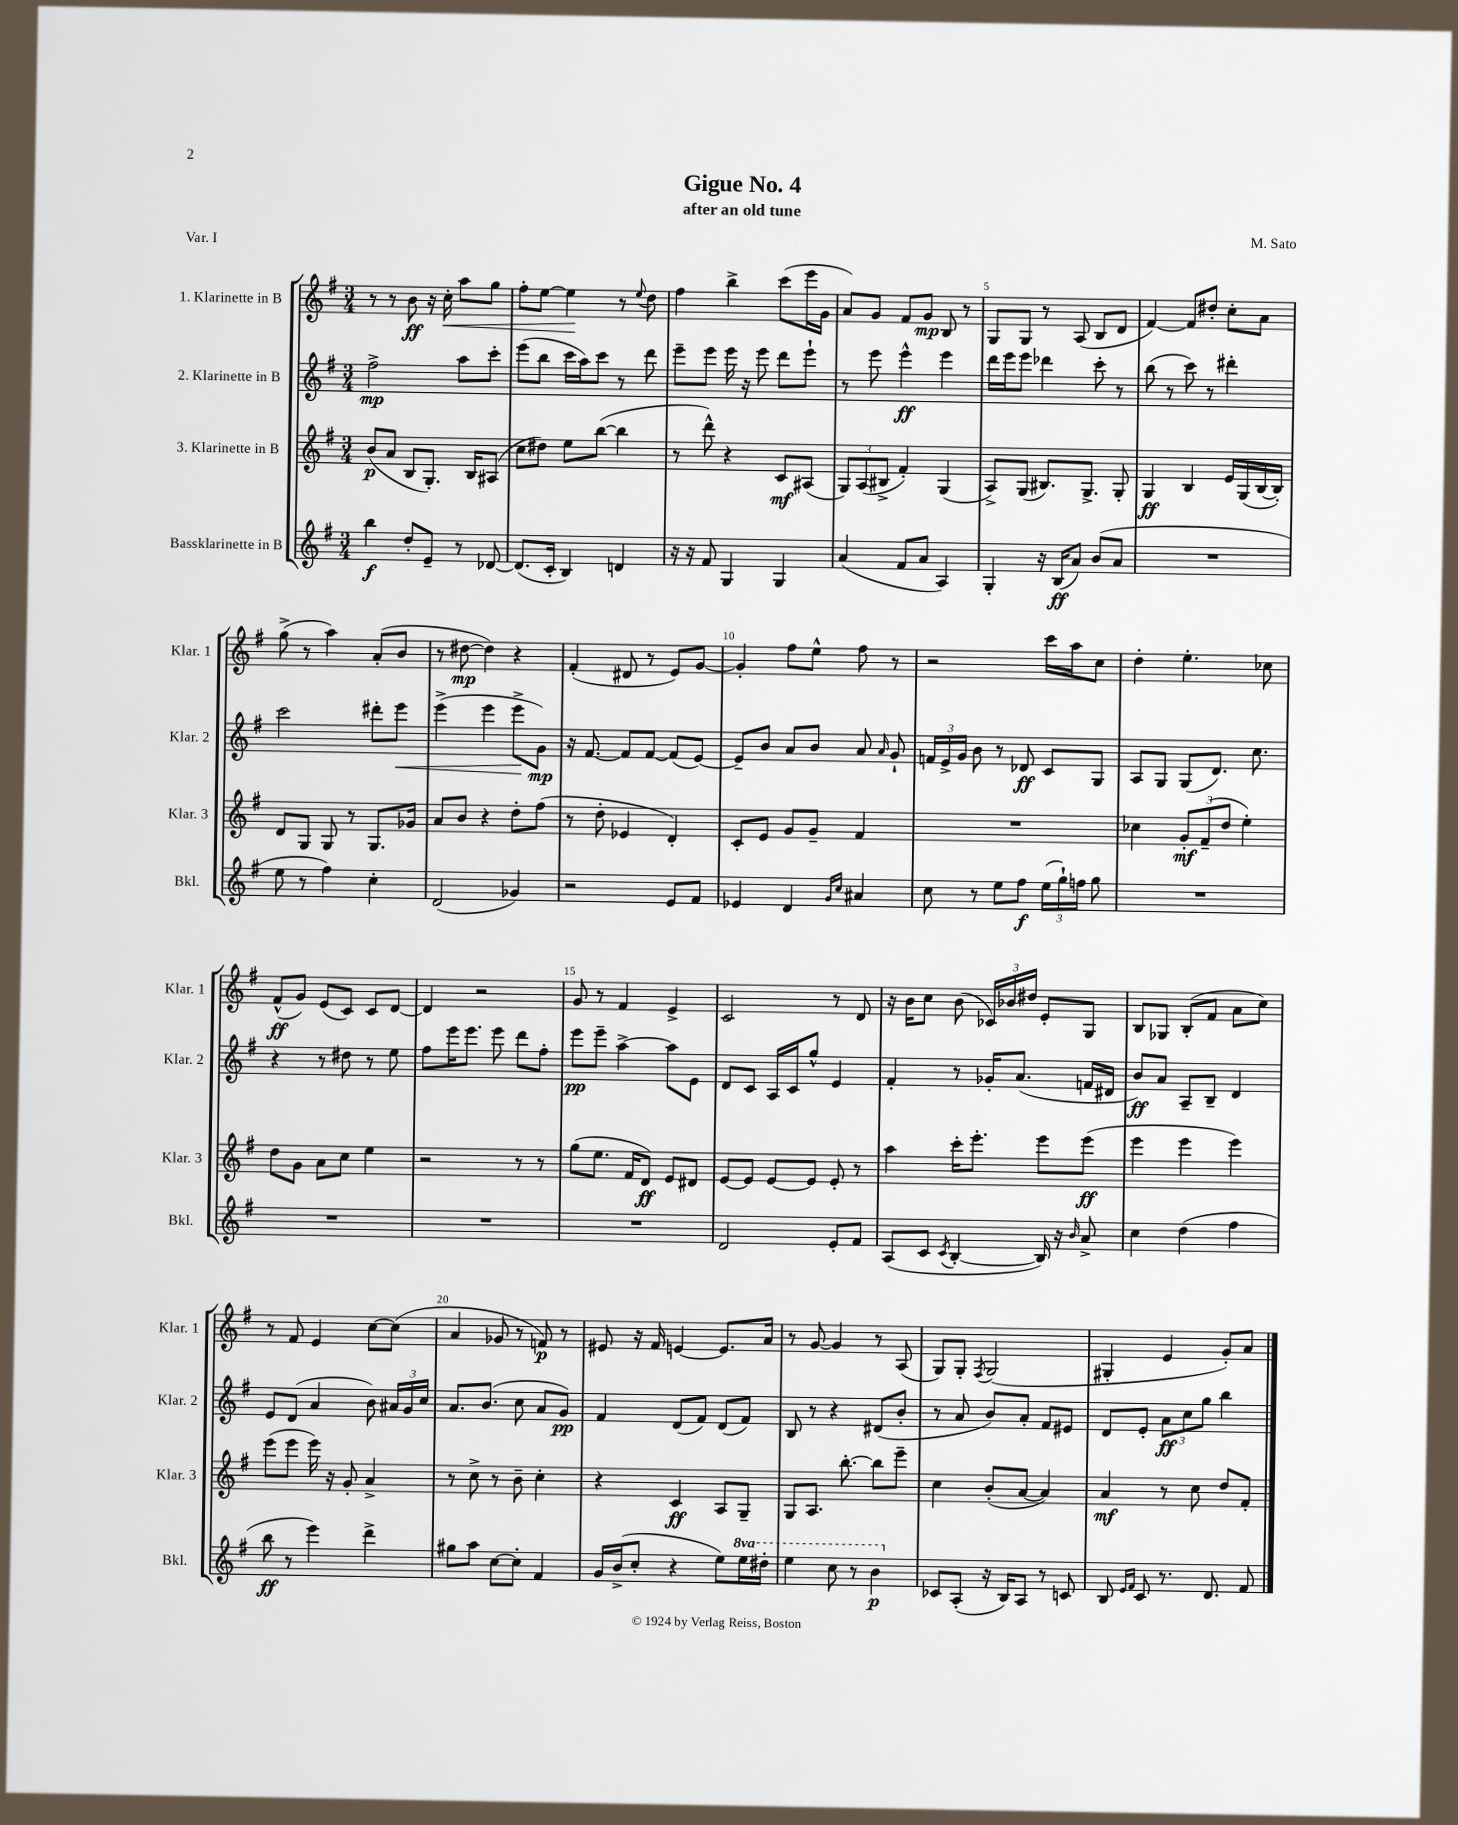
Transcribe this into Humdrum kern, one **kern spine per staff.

**kern	**dynam	**kern	**dynam	**kern	**dynam	**kern	**dynam
*part4	*part4	*part3	*part3	*part2	*part2	*part1	*part1
*staff4	*staff4	*staff3	*staff3	*staff2	*staff2	*staff1	*staff1
*I"Bassklarinette in B	*	*I"3. Klarinette in B	*	*I"2. Klarinette in B	*	*I"1. Klarinette in B	*
*I'Bkl.	*	*I'Klar. 3	*	*I'Klar. 2	*	*I'Klar. 1	*
*clefG2	*	*clefG2	*	*clefG2	*	*clefG2	*
*k[f#]	*	*k[f#]	*	*k[f#]	*	*k[f#]	*
*M3/4	*	*M3/4	*	*M3/4	*	*M3/4	*
=1	=1	=1	=1	=1	=1	=1	=1
4bb\	f	(8b/L	p	2ff#^\	mp	8r	.
.	.	8a/J	.	.	.	8r	.
8dd'/L	.	8B/L	.	.	.	8b\	ff
8e~/J	.	8.G'/J)	.	.	.	16r	.
!	!	!	!	!	!	!	!LO:HP:b
.	.	.	.	.	.	16cc'\	<
8r	.	.	.	8aa\L	.	8aa\L	.
.	.	16B/KL	.	.	.	.	.
[8d-X/	.	(8A#X/J	.	8ccc'\J	.	8gg\J	.
=2	=2	=2	=2	=2	=2	=2	=2
(8.d-/L]	.	8cc\L	.	(8eee\L	.	8ff#'\L	.
.	.	8dd#X\J)	.	8bb\J	.	[8ee\J	.
16c'/Jk	.	.	.	.	.	.	.
4B/)	.	8ee\L	.	16ccc\LL	.	4ee\]	.
.	.	.	.	16aa\J)	.	.	.
.	.	([8bb\J	.	8ccc\J	.	.	.
4dn/	.	4bb\]	.	8r	.	8r	[
.	.	.	.	.	.	8qqee/	.
.	.	.	.	8ddd\	.	8dd\	.
=3	=3	=3	=3	=3	=3	=3	=3
16r	.	8r	.	8eee~\L	.	4ff#\	.
16r	.	.	.	.	.	.	.
8f#/	.	8ddd^^\)	.	8eee\J	.	.	.
4G/	.	4r	.	16eee\	.	4bb^\	.
.	.	.	.	16r	.	.	.
.	.	.	.	8eee\	.	.	.
4G/	.	8c/L	mf	8ddd\L	.	(8ccc\L	.
.	.	(8A#X/J	.	8eee`\J	.	16eee\L	.
.	.	.	.	.	.	16g\JJ	.
=4	=4	=4	=4	=4	=4	=4	=4
(4a/	.	12G/L)	.	8r	.	8a/L)	.
.	.	(12A/	.	.	.	.	.
.	.	.	.	8eee\	.	8g/J	.
.	.	12B#X^/J	.	.	.	.	.
8f#/L	.	4f#'/)	.	4eee^^\	ff	8f#/L	.
8a/J	.	.	.	.	.	8g/J	mp
4A/)	.	(4G/	.	4eee\	.	8B/	.
.	.	.	.	.	.	8r	.
=5	=5	=5	=5	=5	=5	=5	=5
4G'/	.	8A^/L)	.	16ddd\LL	.	8G/L	.
.	.	.	.	16eee\J	.	.	.
.	.	(8G/J	.	8eee\J	.	8G/J	.
16r	.	8.B#X/L)	.	4ddd-X\	.	8r	.
(16B/KL	ff	.	.	.	.	.	.
8a/J)	.	.	.	.	.	(8A/	.
.	.	8.G^/J	.	.	.	.	.
(8b/L	.	.	.	8ccc'\	.	8B/L	.
8a/J	.	8G'/	.	8r	.	8d/J	.
=6	=6	=6	=6	=6	=6	=6	=6
2.r	.	4G/	ff	(8bb\	.	[4f#/)	.
.	.	.	.	8r	.	.	.
.	.	4B/	.	8ccc\)	.	8f#/L]	.
.	.	.	.	8r	.	8dd#X'/J	.
.	.	16e/LL	.	4ddd#X'\	.	8cc'\L	.
.	.	(16G/	.	.	.	.	.
.	.	[16B/	.	.	.	8a\J	.
.	.	16B'/JJ])	.	.	.	.	.
!!LO:LB:g=z
=7	=7	=7	=7	=7	=7	=7	=7
8ee\	.	8d/L	.	2ccc\	.	(8gg^\	.
8r	.	8G/J	.	.	.	8r	.
4ff#\)	.	8G/	.	.	.	4aa\)	.
.	.	8r	.	.	.	.	.
4cc'\	.	8.G/L	.	8ddd#X'\L	.	(8a'/L	.
!	!	!	!	!	!LO:HP:b	!	!
.	.	.	.	8eee\J	<	8b/J	.
.	.	16g-X/Jk	.	.	.	.	.
=8	=8	=8	=8	=8	=8	=8	=8
(2d/	.	8a/L	.	(4eee^\	.	8r	.
.	.	8b/J	.	.	.	[8dd#X\	mp
.	.	4r	.	4eee\	.	4dd#\])	.
4g-X/)	.	8dd'\L	.	8eee^\L	.	4r	.
.	.	(8ff#\J	.	8g\J)	[ mp	.	.
=9	=9	=9	=9	=9	=9	=9	=9
2r	.	8r	.	16r	.	(4f#'/	.
.	.	.	.	[8.f#/	.	.	.
.	.	8dd'\	.	.	.	.	.
.	.	4e-X/	.	8f#/L]	.	8d#X/	.
.	.	.	.	[8f#/J	.	8r	.
8e/L	.	4d'/)	.	(8f#/L]	.	8e/L)	.
8f#/J	.	.	.	[8e/J)	.	[8g/J	.
=10	=10	=10	=10	=10	=10	=10	=10
4e-X/	.	8c'/L	.	8e~/L]	.	4g'/]	.
.	.	8e/J	.	8b/J	.	.	.
4d/	.	8g/L	.	8a/L	.	8ff#\L	.
.	.	8g~/J	.	8b/J	.	8ee^^\J	.
16qqg/LL	.	.	.	.	.	.	.
16qqcc/JJ	.	.	.	.	.	.	.
4a#X/	.	4f#/	.	8a/	.	8ff#\	.
.	.	.	.	16qqa/	.	.	.
.	.	.	.	8g`/	.	8r	.
=11	=11	=11	=11	=11	=11	=11	=11
8cc\	.	2.r	.	24fn/LL	.	2r	.
.	.	.	.	24e^/	.	.	.
.	.	.	.	24g/JJ	.	.	.
8r	.	.	.	8b\	.	.	.
8ee\L	.	.	.	8r	.	.	.
8ff#\J	f	.	.	8d-X/	ff	.	.
(24ee\LL	.	.	.	8c/L	.	16ccc\LL	.
24gg`\)	.	.	.	.	.	.	.
.	.	.	.	.	.	16aa\J	.
24ffn\JJ	.	.	.	.	.	.	.
8gg\	.	.	.	8G/J	.	8cc\J	.
=12	=12	=12	=12	=12	=12	=12	=12
2.r	.	4cc-X\	.	8A/L	.	4dd'\	.
.	.	.	.	8G/J	.	.	.
.	.	12g'/L	mf	(8G/L	.	4.ee'\	.
.	.	(12f#~/	.	.	.	.	.
.	.	.	.	8.d/J)	.	.	.
.	.	12dd/J	.	.	.	.	.
.	.	4ee'\)	.	.	.	.	.
.	.	.	.	8.cc\	.	.	.
.	.	.	.	.	.	8cc-X\	.
!!LO:LB:g=z
=13	=13	=13	=13	=13	=13	=13	=13
2.r	.	8dd\L	.	4r	.	(8f#^^/L	ff
.	.	8g\J	.	.	.	8g/J)	.
.	.	8a\L	.	8r	.	(8e/L	.
.	.	8cc\J	.	8dd#X\	.	8c/J)	.
.	.	4ee\	.	8r	.	8c/L	.
.	.	.	.	8ee\	.	[8d/J	.
=14	=14	=14	=14	=14	=14	=14	=14
2.r	.	2r	.	8ff#\L	.	4d/]	.
.	.	.	.	16eee\K	.	.	.
.	.	.	.	8.eee\J	.	.	.
.	.	.	.	.	.	2r	.
.	.	.	.	8eee\	.	.	.
.	.	8r	.	8ddd\L	.	.	.
.	.	8r	.	8ff#'\J	.	.	.
=15	=15	=15	=15	=15	=15	=15	=15
2.r	.	(8gg\L	.	8eee\L	pp	8g/	.
.	.	8.ee\J	.	8eee~\J	.	8r	.
.	.	.	.	[4aa^\	.	4f#/	.
.	.	16f#/KL	.	.	.	.	.
.	.	8d/J)	ff	.	.	.	.
.	.	8e/L	.	8aa\L]	.	4e^/	.
.	.	8d#X/J	.	8e\J	.	.	.
=16	=16	=16	=16	=16	=16	=16	=16
2d/	.	[8e/L	.	8d/L	.	2c/	.
.	.	8e/J]	.	8c/J	.	.	.
.	.	[8e/L	.	16A/LL	.	.	.
.	.	.	.	16c/J	.	.	.
.	.	8e/J]	.	8gg^^/J	.	.	.
8e'/L	.	8e'/	.	4e/	.	8r	.
8f#/J	.	8r	.	.	.	8d/	.
=17	=17	=17	=17	=17	=17	=17	=17
(8A/L	.	4aa\	.	4f#'/	.	16r	.
.	.	.	.	.	.	16b\KL	.
8c/J	.	.	.	.	.	8cc\J	.
8qc/	.	.	.	.	.	.	.
[4B'/	.	16ccc'\KL	.	8r	.	(8b\	.
.	.	8.eee'\J	.	.	.	.	.
.	.	.	.	16g-X'/KL	.	24c-X/LL)	.
.	.	.	.	.	.	24b-X/	.
.	.	.	.	(8.a/J	.	.	.
.	.	.	.	.	.	24dd#X/JJ	.
16B/])	.	8eee\L	.	.	.	8e'/L	.
16r	.	.	.	.	.	.	.
16qqb/	.	.	.	.	.	.	.
8a^/	.	(8eee\J	ff	16fn/LL	.	8G/J	.
.	.	.	.	16d#X/JJ	.	.	.
=18	=18	=18	=18	=18	=18	=18	=18
4cc\	.	4eee\	.	8b/L)	ff	8B/L	.
.	.	.	.	8a/J	.	8G-X/J	.
(4dd\	.	4eee\	.	8A~/L	.	(8B'/L	.
.	.	.	.	8B~/J	.	8f#/J	.
4ff#\	.	4eee\)	.	4d/	.	8a\L	.
.	.	.	.	.	.	8cc\J)	.
!!LO:LB:g=z
=19	=19	=19	=19	=19	=19	=19	=19
8bb\	ff	(8eee\L	.	8e/L	.	8r	.
8r	.	8eee\J	.	(8d/J	.	8f#/	.
4eee\)	.	16eee\)	.	4a/	.	4e/	.
.	.	16r	.	.	.	.	.
.	.	8g'/	.	.	.	.	.
4ddd^\	.	4a^/	.	8b\)	.	[8cc\L	.
.	.	.	.	24a#X/LL	.	(8cc\J]	.
.	.	.	.	24g/	.	.	.
.	.	.	.	24cc/JJ	.	.	.
=20	=20	=20	=20	=20	=20	=20	=20
8gg#X\L	.	8r	.	8.a/L	.	4a/	.
8aa\J	.	8cc^\	.	.	.	.	.
.	.	.	.	(8.b/J	.	.	.
[8cc\L	.	8r	.	.	.	8g-X/	.
8cc'\J]	.	8b~\	.	8cc\	.	8r	.
4f#/	.	4cc'\	.	8a/L	.	8fn/)	p
.	.	.	.	8g/J)	pp	8r	.
=21	=21	=21	=21	=21	=21	=21	=21
16g/LL	.	4r	.	4f#/	.	8e#X/	.
(16b^/J	.	.	.	.	.	.	.
8cc'/J	.	.	.	.	.	16r	.
.	.	.	.	.	.	16f#/	.
4r	.	4c/	ff	(8d/L	.	[4en/	.
.	.	.	.	8f#/J)	.	.	.
8ee\L)	.	8A/L	.	(8d/L	.	8.e/L]	.
*8va	*	*	*	*	*	*	*
16eee\L	.	8G~/J	.	8f#/J)	.	.	.
16ddd#X'\JJ	.	.	.	.	.	16a/Jk	.
=22	=22	=22	=22	=22	=22	=22	=22
4eee\	.	8G/L	.	8B/	.	8r	.
.	.	8.A/J	.	8r	.	[8g/	.
8ccc\	.	.	.	4r	.	4g/]	.
.	.	[8.bb'\	.	.	.	.	.
8r	.	.	.	.	.	.	.
4bb\	p	8bb\L]	.	(8d#X/L	.	8r	.
.	.	8eee~\J	.	8b'/J	.	(8A/	.
=23	=23	=23	=23	=23	=23	=23	=23
*X8va	*	*	*	*	*	*	*
8c-X/L	.	4cc\	.	8r	.	8G/L)	.
(8A'/J	.	.	.	8a/	.	8G'/J	.
.	.	.	.	.	.	8qF#/	.
16r	.	(8b'/L	.	8b/L)	.	(2G/	.
16B/KL)	.	.	.	.	.	.	.
8A/J	.	[8a/J	.	8a'/J	.	.	.
8r	.	4a/])	.	8f#/L	.	.	.
8cn/	.	.	.	8e#X/J	.	.	.
=24	=24	=24	=24	=24	=24	=24	=24
8B/	.	4a/	mf	8d/L	.	4G#X'/	.
16qqe/LL	.	.	.	.	.	.	.
16qqf#/JJ	.	.	.	.	.	.	.
8c/	.	.	.	8e'/J	.	.	.
8.r	.	8r	.	12a\L	ff	4e/	.
.	.	.	.	12cc\	.	.	.
.	.	8cc\	.	.	.	.	.
.	.	.	.	12gg\J	.	.	.
8.d/	.	.	.	.	.	.	.
.	.	8dd/L	.	4bb\	.	8g'/L)	.
8f#/	.	8f#'/J	.	.	.	8a/J	.
==	==	==	==	==	==	==	==
*-	*-	*-	*-	*-	*-	*-	*-
